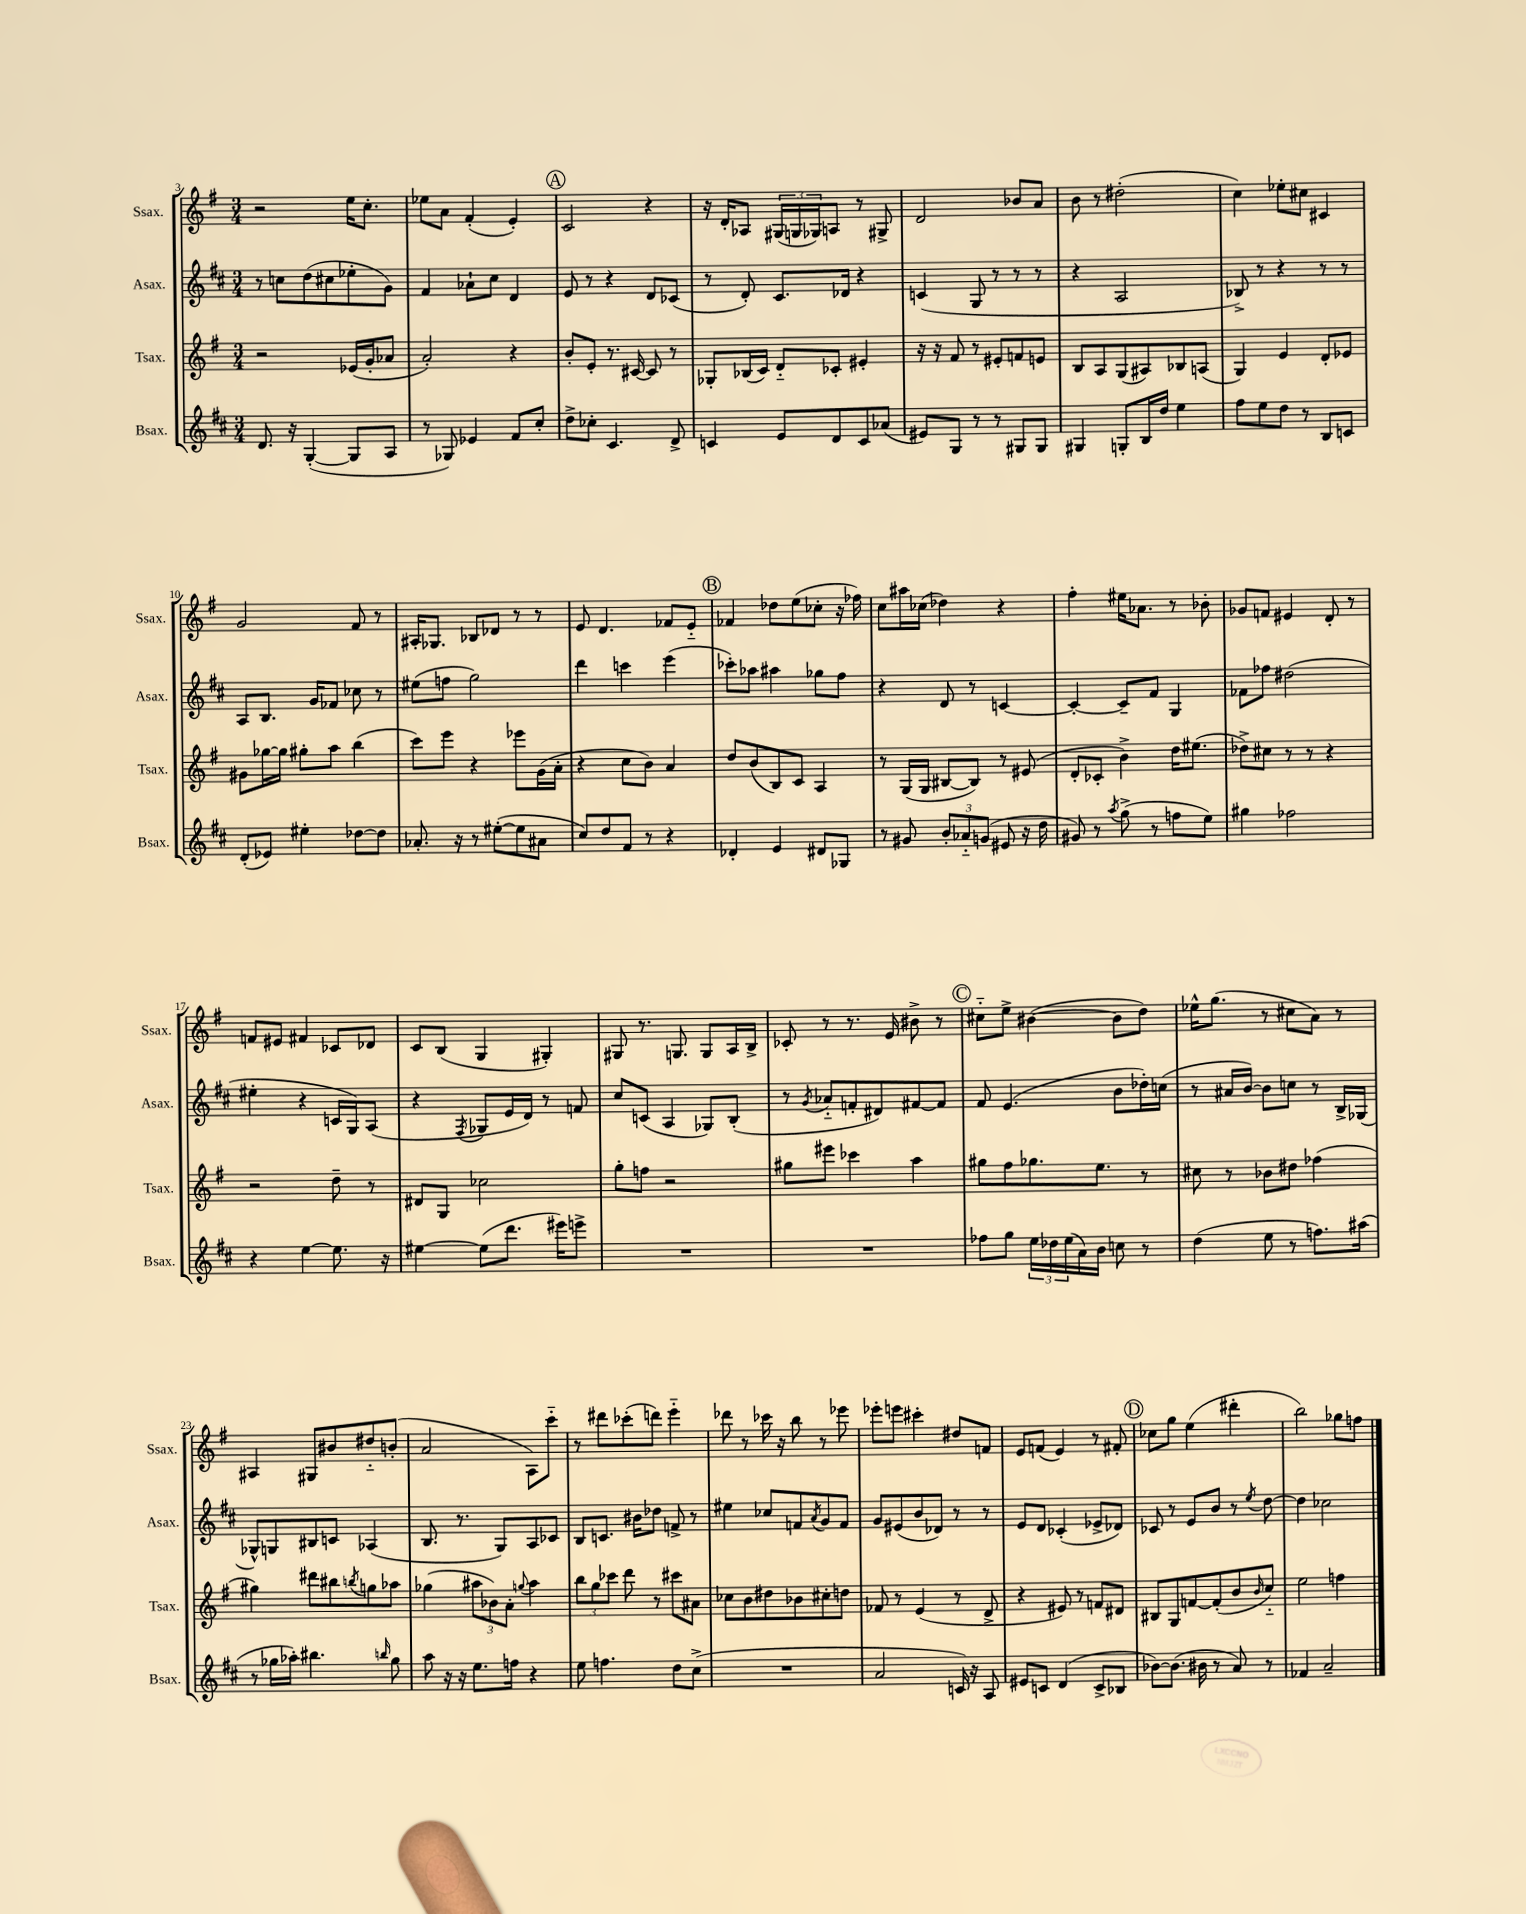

**kern	**kern	**kern	**kern
*staff4	*staff3	*staff2	*staff1
*clefG2	*clefG2	*clefG2	*clefG2
*k[f#c#]	*k[f#]	*k[f#c#]	*k[f#]
*M3/4	*M3/4	*M3/4	*M3/4
8.d	2r	8r	2r
.	.	8cc	.
16r	.	.	.
([4G'	.	(8dd	.
.	.	8cc#	.
8G]	(16e-	8ee-'	16ee
.	16g'	.	8.cc'
8A	8a-	8g)	.
=	=	=	=
8r	2a')	4f#	8ee-
8G-)	.	.	8a
4e-	.	8a-`	(4f#'
.	.	8cc#	.
8f#	4r	4d	4e')
8cc#'	.	.	.
=	=	=	=
8dd^	8b'	8e	2c
8cc-'	8e'	8r	.
4.c#	8.r	4r	.
.	[16c#	.	.
.	8c#]	8d	4r
8d^	8r	(8c-	.
=	=	=	=
4c	8G-'	8r	16r
.	.	.	16d'
.	(16B-	8d')	8A-
.	16c)	.	.
8e	8d'~	8.c#	(24G#
.	.	.	24G
.	.	.	24G-)
8d	8c-'	.	8A
.	.	16d-	.
8c	4e#'	4r	8r
(8a-	.	.	8G#^
=	=	=	=
8e#)	16r	(4c	2d
.	16r	.	.
8G	8f#	.	.
8r	8r	8G	.
8r	8e#'	8r	.
8G#	8f	8r	8b-
8G#	8e	8r	8a
=	=	=	=
4G#	8B	4r	8b
.	8A	.	8r
8G'	(8G	2A	(2dd#'
16B	8A#)	.	.
16dd	.	.	.
4ee	8B-	.	.
.	(8A	.	.
=	=	=	=
8ff#	4G)	8B-^)	4cc)
8ee	.	8r	.
8dd	4e	4r	8ee-'
8r	.	.	8cc#
8B	8d'	8r	4c#
8c	8e-	8r	.
=	=	=	=
(8d'	8g#	8A	2g
8e-)	[16gg-	8.B	.
.	16gg-]	.	.
4ee#'	8gg#'	.	.
.	.	16g	.
.	8aa	8f-	.
[8dd-	(4bb	8cc-	8f#
8dd-]	.	8r	8r
=	=	=	=
8.a-'	8ccc)	(8ee#	16A#'
.	.	.	8.G-
.	8eee	8ff	.
16r	.	.	.
8r	4r	2gg)	8B-
([8ee#'	.	.	8d-
8ee#]	8eee-	.	8r
8a#	(16g	.	8r
.	16a'	.	.
=	=	=	=
8cc#)	4r	4ddd	8e
8dd	.	.	4.d
8f#	8cc	4ccc	.
8r	8b)	.	.
4r	4a	(4eee	8f-
.	.	.	8e'~
=	=	=	=
4d-'	8dd	8ccc-')	4f-
.	(8b	8aa-	.
4e	8B)	4aa#	8dd-
.	8c	.	(8ee
8d#	4A	8gg-	8cc-'
8G-	.	8ff#	16r
.	.	.	16ff-)
=	=	=	=
8r	8r	4r	8cc
8g#	(16G	.	16aa#
.	16G	.	(16cc-
12b'	[8B#	8d	4dd-)
12a-'~	.	.	.
.	8B#])	8r	.
(12g	.	.	.
8e#	8r	[4c	4r
16r	(8e#	.	.
16dd	.	.	.
=	=	=	=
8g#)	8d'	4c'_	4ff#'
8r	8c-'	.	.
8qaa	.	.	.
(8gg^	4b^)	8c~]	16ee#
.	.	.	8.a-
8r	.	8f#	.
8ff	16dd	4G	8r
.	(8.ee#	.	.
8ee)	.	.	8b-'
=	=	=	=
4gg#	8dd-^)	8f-	8g-
.	8cc#	8ff-	8f
2ff-	8r	(2dd#	4e#
.	8r	.	.
.	4r	.	8d'
.	.	.	8r
=	=	=	=
4r	2r	4ee#'	8f
.	.	.	8e#
[4ee	.	4r	4f#
8.ee]	8dd~	16c	8c-
.	.	16G)	.
.	8r	(8A	8d-
16r	.	.	.
=	=	=	=
[4ee#	8d#	4r	8c
.	8G	.	(8B
.	.	8qF#	.
(8ee#]	2cc-	8G-	4G
8.ddd	.	16e	.
.	.	16d)	.
.	.	8r	4G#')
16eee#)	.	.	.
8eee^	.	8f	.
=	=	=	=
2.r	8gg'	8cc#	8G#
.	8ff	(8c	8.r
.	2r	4A	.
.	.	.	8.G
.	.	8G-)	8G
.	.	(8B'	16A
.	.	.	16B^
=	=	=	=
2.r	8gg#	8r	8c-'
.	.	8qg	.
.	8eee#	8a-'~	8r
.	4ccc-	8f'	8.r
.	.	8d#)	.
.	.	.	16e
.	4aa	[8f#	8b#^
.	.	8f#]	8r
=	=	=	=
8ff-	8gg#	8f#	8cc#'~
8gg	8ff#	(4.e	8ee^
24ee	8.gg-	.	([4b#
24dd-	.	.	.
(24ee	.	.	.
16a)	.	.	.
16b	8.ee	.	.
8cc	.	8b	8b#]
8r	8r	16dd-')	8dd)
.	.	(16cc	.
=	=	=	=
(4dd	8cc#	8r	16ee-^^
.	.	.	(8.gg
.	8r	16a#	.
.	.	[16b)	.
8ee	8b-	8b]	8r
8r	8dd#	8cc	8cc#
8.ff)	(4ff-	8r	8a)
.	.	16B^	8r
(16aa#	.	(16G-	.
=	=	=	=
8r	4gg#)	8G-^^)	4A#
16gg-	.	8G	.
16aa-')	.	.	.
4.bb#	8ddd#	8B#	8G#
.	8bb#	8c	8b#
.	8qbb	.	.
.	8gg	(4A-	8dd#'~
16qqbb	.	.	.
8gg-	8aa-	.	(8b'
=	=	=	=
8aa	(4gg-	8.B	2a
16r	.	.	.
16r	.	8.r	.
8.ee	12aa#	.	.
.	12b-)	.	.
.	.	8G)	.
.	12a'	.	.
16ff	.	.	.
.	8qqgg	.	.
4r	4aa#	8A	8A)
.	.	8c-	8ccc'~
=	=	=	=
8ee	12bb	8B	8r
.	12gg	.	.
4.ff	.	8.c	8ddd#
.	12ccc-	.	.
.	8ddd	.	(8ccc-'
.	.	16b#	.
.	8r	8dd-	8ddd)
8dd	8ccc#	8f^	4eee'~
(8cc#^	8a#	8r	.
=	=	=	=
2.r	8cc-	4ee#	8ddd-
.	8b	.	8r
.	8dd#	8cc-	16ccc-
.	.	.	16r
.	8b-	8f	8bb
.	.	8qa	.
.	8cc#'	8g	8r
.	8dd	8f	8eee-
=	=	=	=
2a	8f-	8g	8eee-'
.	8r	(8e#	8eee
.	(4e	8b	4ccc#'
.	.	8d-)	.
16c)	8r	8r	8dd#
16r	.	.	.
8A	8d^	8r	8f
=	=	=	=
8e#	4r	8e	8e
8c	.	8d	(8f
(4d	8e#)	(4c-'	4e)
.	8r	.	.
8c^	8f	8e-^	8r
8B-	8d#	8d-)	8f#'
=	=	=	=
[8b-)	8B#	8c-	8cc-
(8.b-]	8G	8r	8gg
.	[8f	8e	(4ee
16b#	.	.	.
8r	(8f']	8b	.
8a)	8b	8r	4ddd#'
.	16qqb	8qee	.
8r	8cc'~)	[8dd	.
=	=	=	=
4f-	2ee	4dd]	2bb)
2a~	.	2cc-	.
.	4ff	.	8gg-
.	.	.	8ff
==	==	==	==
*-	*-	*-	*-
